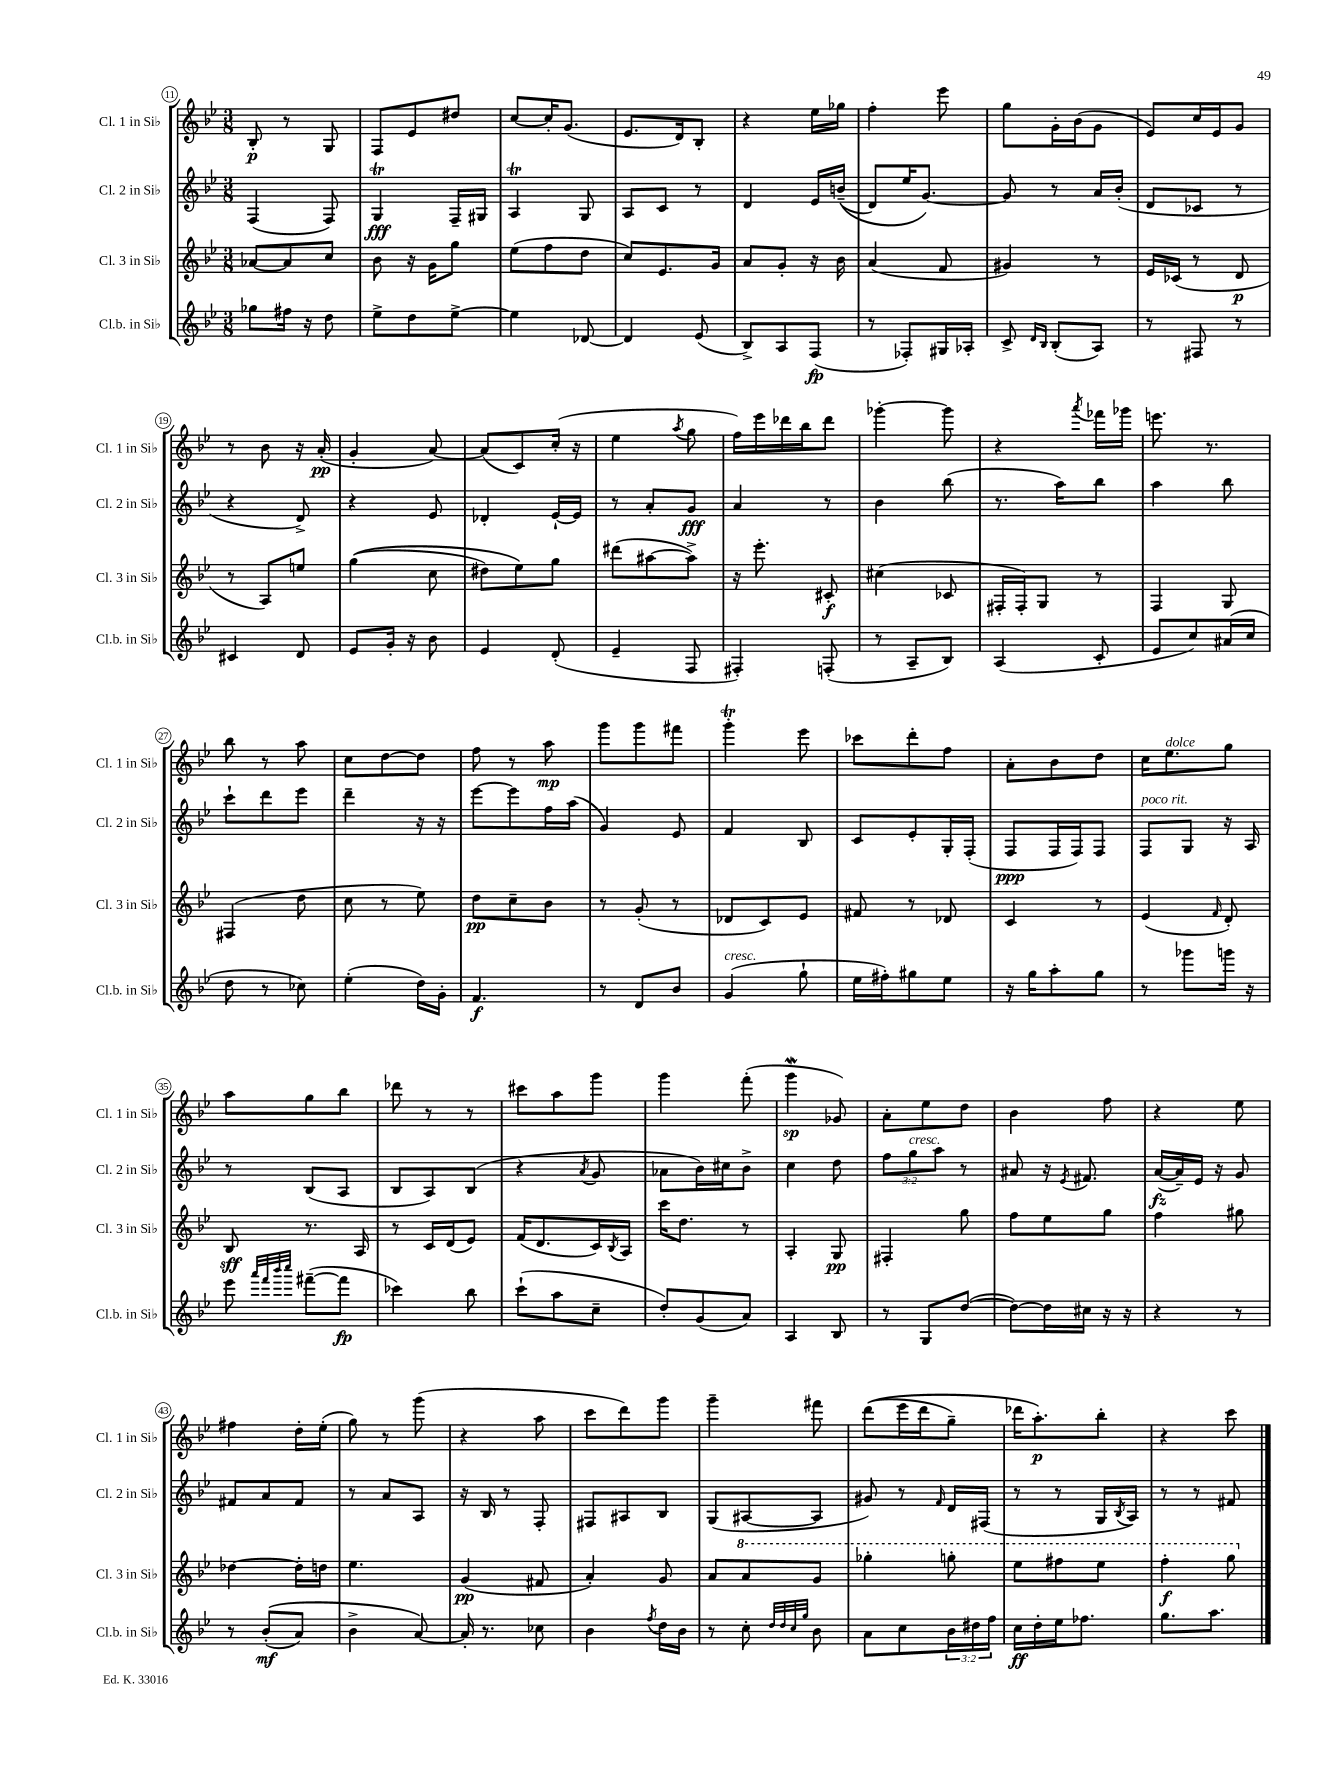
<<
\new StaffGroup <<
\new Staff = "s0" \with { instrumentName = "Cl. 1 in Sib" shortInstrumentName = "Cl. 1 in Sib" } {
    \clef treble \key bes \major \numericTimeSignature \time 3/8
    bes8-.\p r8 g8 |
    f8 ees'8 dis''8 |
    c''8~ c''16-. g'8.( |
    ees'8. d'16) bes8-. |
    r4 ees''16 ges''16 |
    f''4-. ees'''8 |
    g''8 g'16-. bes'16( g'8 |
    ees'8) c''16 ees'16 g'8 |
    r8 bes'8 r16 a'16-.\pp( |
    g'4-. a'8~) |
    a'8( c'8) c''16-.( r16 |
    ees''4 \acciaccatura { a''8 } g''8 |
    f''16) ees'''16 des'''16 bes''16 des'''8 |
    ges'''4~-. ges'''8 |
    r4 \acciaccatura { a'''8 } fes'''16 ges'''16 |
    e'''8. r8. |
    bes''8 r8 a''8 |
    c''8 d''8~ d''8 |
    f''8 r8 a''8\mp |
    g'''8 g'''8 fis'''8 |
    g'''4-.\trill ees'''8 |
    ces'''8 d'''8-. f''8 |
    a'8-. bes'8 d''8 |
    c''16 ees''8.^\markup { \italic "dolce" } g''8 |
    a''8 g''8 bes''8 |
    des'''8 r8 r8 |
    cis'''8 a''8 g'''8 |
    g'''4 f'''8-.( |
    g'''4\mordent\sp ges'8) |
    a'8-. ees''8 d''8 |
    bes'4 f''8 |
    r4 ees''8 |
    fis''4 d''16-. ees''16-.( |
    g''8) r8 g'''8( |
    r4 a''8 |
    c'''8 d'''8) g'''8 |
    g'''4-- fis'''8 |
    d'''8(\( ees'''16 d'''16 g''8--) |
    des'''16 a''8.-.\p\) bes''8-. |
    r4 c'''8 \bar "|." |
}
\new Staff = "s1" \with { instrumentName = "Cl. 2 in Sib" shortInstrumentName = "Cl. 2 in Sib" } {
    \clef treble \key bes \major \numericTimeSignature \time 3/8 \override Staff.TupletNumber.text = #tuplet-number::calc-fraction-text
    f4( f8) |
    g4\trill\fff f16-- gis16 |
    a4\trill g8 |
    a8 c'8 r8 |
    d'4 ees'16 b'16--(\( |
    d'8) ees''16 g'8.~\) |
    g'8 r8 a'16 bes'16-.( |
    d'8 ces'8 r8 |
    r4 d'8->) |
    r4 ees'8 |
    des'4-. ees'16~-! ees'16 |
    r8 a'8-. g'8\fff |
    a'4 r8 |
    bes'4 bes''8( |
    r8. a''16) bes''8 |
    a''4 bes''8 |
    c'''8-! d'''8 ees'''8 |
    d'''4-- r16 r16 |
    ees'''8~ ees'''8 f''16 a''16( |
    g'4) ees'8 |
    f'4 bes8 |
    c'8 ees'8-. g16-. f16-.( |
    f8\ppp f16 f16) f8 |
    f8^\markup { \italic "poco rit." } g8 r16 a16 |
    r8 bes8( a8 |
    bes8 a8) bes8( |
    r4 \acciaccatura { a'8 } g'8 |
    aes'8 bes'16) cis''16 bes'8-> |
    c''4 d''8 |
    \tuplet 3/2 { f''8 g''8^\markup { \italic "cresc." } a''8 } r8 |
    ais'8 r16 \acciaccatura { ees'8 } fis'8. |
    a'16~\fz( a'16--) ees'16 r16 g'8 |
    fis'8 a'8 fis'8 |
    r8 a'8 a8 |
    r16 bes16 r8 f8-. |
    fis8 ais8 bes8 |
    g8( ais8~ ais8 |
    gis'8) r8 \grace { f'16 } d'16 fis16( |
    r8 r8 g16 \acciaccatura { bes8 } a16) |
    r8 r8 fis'8 \bar "|." |
}
\new Staff = "s2" \with { instrumentName = "Cl. 3 in Sib" shortInstrumentName = "Cl. 3 in Sib" } {
    \clef treble \key bes \major \numericTimeSignature \time 3/8
    aes'8~ aes'8 c''8 |
    bes'8 r16 g'16 g''8 |
    ees''8( f''8 d''8 |
    c''8) ees'8. g'16 |
    a'8 g'8-. r16 bes'16 |
    a'4( f'8 |
    gis'4) r8 |
    ees'16 ces'16( r8 d'8\p |
    r8 a8) e''8 |
    g''4(\( c''8 |
    dis''8) ees''8\) g''8 |
    dis'''8( ais''8~ ais''8->) |
    r16 ees'''8.-. cis'8-.\f |
    cis''4( ces'8 |
    fis16-. fis16-.) g8 r8 |
    f4 g8 |
    fis4( d''8 |
    c''8 r8 ees''8) |
    d''8\pp c''8-- bes'8 |
    r8 g'8-.( r8 |
    des'8 c'8) ees'8 |
    fis'8 r8 des'8 |
    c'4 r8 |
    ees'4( \grace { f'16 } d'8-.) |
    bes8\sff r8. a16 |
    r8 c'16 d'16( ees'8) |
    f'16( d'8. c'16) \acciaccatura { bes8 } a16 |
    c'''16 d''8. r8 |
    a4-. g8\pp |
    fis4-. g''8 |
    f''8 ees''8 g''8 |
    f''4 gis''8 |
    des''4~ des''16-. d''16 |
    ees''4. |
    g'4\pp( fis'8 |
    a'4-.) g'8 |
    a'8 \ottava #1 a''8 g''8 |
    ges'''4-. g'''8-. |
    ees'''8 fis'''8 ees'''8 |
    f'''4-.\f g'''8 \ottava #0 \bar "|." |
}
\new Staff = "s3" \with { instrumentName = "Cl.b. in Sib" shortInstrumentName = "Cl.b. in Sib" } {
    \clef treble \key bes \major \numericTimeSignature \time 3/8 \override Staff.TupletNumber.text = #tuplet-number::calc-fraction-text
    ges''8 fis''16 r16 d''8 |
    ees''8-> d''8 ees''8~-> |
    ees''4 des'8~ |
    des'4 ees'8( |
    bes8->) a8 f8\fp( |
    r8 fes8-.) gis16 aes16-. |
    c'8-> \grace { d'16 bes16 } bes8-.( a8) |
    r8 fis8 r8 |
    cis'4 d'8 |
    ees'8 g'16-. r16 bes'8 |
    ees'4 d'8-.( |
    ees'4-- f8 |
    fis4-.) f8-.( |
    r8 a8-- bes8) |
    a4( c'8-. |
    ees'8 c''8) ais'16( c''16 |
    d''8 r8 ces''8) |
    ees''4-.( d''16) g'16-. |
    f'4.\f |
    r8 d'8 bes'8 |
    g'4^\markup { \italic "cresc." }( g''8-! |
    ees''16 fis''16-.) gis''8 ees''8 |
    r16 g''16 a''8-. g''8 |
    r8 ges'''8 g'''16 r16 |
    ees'''8 \grace { a'''32 f'''32 bes'''32 c''''32 } fis'''8~--( fis'''8\fp |
    ces'''4) bes''8 |
    c'''8-!( a''8 c''8-- |
    d''8-.) g'8( a'8) |
    a4 bes8 |
    r8 g8 d''8~( |
    d''8~) d''16 cis''16 r16 r16 |
    r4 r8 |
    r8 bes'8-.\mf(\( a'8) |
    bes'4-> a'8~\) |
    a'16-. r8. ces''8 |
    bes'4 \acciaccatura { f''8 } d''16 bes'16 |
    r8 c''8-. \grace { d''32 d''32 c''32 g''32 } bes'8 |
    a'8 c''8 \tuplet 3/2 { bes'16 dis''16 f''16 } |
    c''16\ff d''16-. ees''16 fes''8. |
    g''8. a''8. \bar "|." |
}
>>
>>
\layout { \context { \Score currentBarNumber = #11 \override BarNumber.stencil = #(make-stencil-circler 0.1 0.3 ly:text-interface::print) } }
